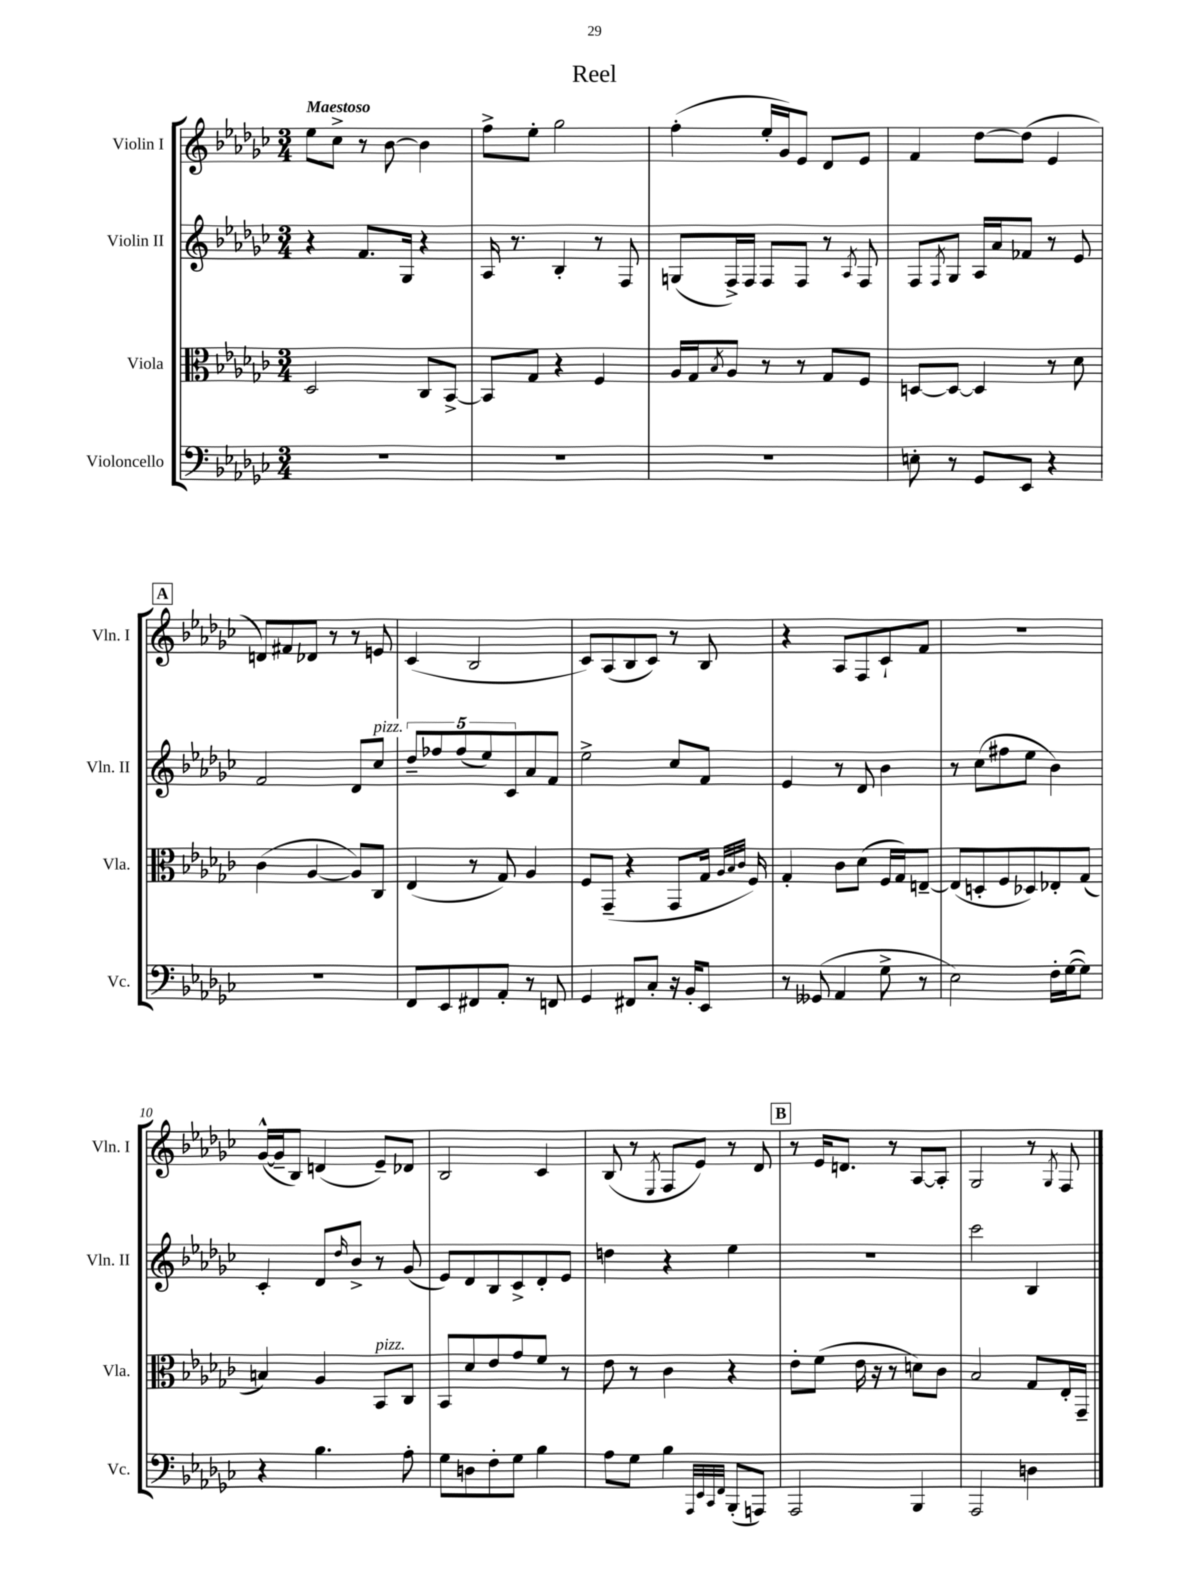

**kern	**kern	**kern	**kern
*part4	*part3	*part2	*part1
*staff4	*staff3	*staff2	*staff1
*I"Violoncello	*I"Viola	*I"Violin II	*I"Violin I
*I'Vc.	*I'Vla.	*I'Vln. II	*I'Vln. I
*clefF4	*clefC3	*clefG2	*clefG2
*k[b-e-a-d-g-c-]	*k[b-e-a-d-g-c-]	*k[b-e-a-d-g-c-]	*k[b-e-a-d-g-c-]
*M3/4	*M3/4	*M3/4	*M3/4
=1	=1	=1	=1
!	!	!	!LO:TX:a:B:t=Maestoso
2.r	2D-/	4r	8ee-\L
.	.	.	8cc-^\J
.	.	8.f/L	8r
.	.	.	[8b-\
.	.	16G-/Jk	.
.	8C-/L	4r	4b-\]
.	[8BB-^/J	.	.
=2	=2	=2	=2
2.r	8BB-/L]	16A-/	8ff^\L
.	.	8.r	.
.	8G-/J	.	8ee-'\J
.	4r	4B-'/	2gg-\
.	4F/	8r	.
.	.	8F/	.
=3	=3	=3	=3
2.r	16A-/LL	(8Gn/L	(4ff'\
.	16G-/J	.	.
.	8qB-/	.	.
.	8A-/J	16F^/L)	.
.	.	16F/JJ	.
.	8r	8F/L	16ee-'/LL
.	.	.	16g-/J)
.	8r	8F/J	8e-/J
.	8G-/L	8r	8d-/L
.	.	8qA-/	.
.	8F/J	8F/	8e-/J
=4	=4	=4	=4
8En'\	[8Dn/L	8F/L	4f/
.	.	8qF/	.
8r	8D/J_	8G-/J	.
8GG-/L	4D/]	16A-/LL	[8dd-\L
.	.	16a-/J	.
8EE-/J	.	8f-X/J	(8dd-\J]
4r	8r	8r	4e-/
.	8d-\	8e-/	.
!!LO:LB:g=z
!!LO:REH:place=s1:t=A
=5	=5	=5	=5
2.r	(4c-\	2f/	8dn/L)
.	.	.	8f#X/
.	[4A-/	.	8d-X/J
.	.	.	8r
.	8A-/L])	8d-/L	8r
!	!	!LO:TX:a:i:t=pizz.	!
.	8C-/J	8cc-/J	8en/
=6	=6	=6	=6
8FF/L	(4E-/	10dd-~/L	(4c-/
.	.	10ff-X/	.
8EE-/	.	.	.
.	.	(10ff-/	.
8FF#X/	8r	.	2B-/
.	.	10ee-/)	.
8AA-'/J	8G-/)	.	.
.	.	10c-/	.
8r	4A-/	8a-/	.
8FFn/	.	8f/J	.
=7	=7	=7	=7
4GG-/	8F/L	2ee-^\	8c-/L)
.	(8GG-~/J	.	(8A-/
8FF#X/L	4r	.	8B-/
8C-'/J	.	.	8c-/J)
16r	8GG-/L	8cc-/L	8r
16BB-'/KL	.	.	.
8EE-/J	16G-/Jk	8f/J	8B-/
.	32qqA-/LLL	.	.
.	32qqB-/	.	.
.	32qqc-/JJJ	.	.
.	16F/)	.	.
=8	=8	=8	=8
8r	4G-'/	4e-/	4r
(8GG--X/	.	.	.
4AA-/	8c-\L	8r	8A-/L
.	(8d-\J	8d-/	8F/
8G-^\	16F/LL	4b-\	8c-`/
.	16G-/J)	.	.
8r	[8En~/J	.	8f/J
=9	=9	=9	=9
2E-\)	(8E/L]	8r	2.r
.	8Dn'/	(8cc-\L	.
.	8F/	8ff#X\	.
.	8D-X/)	8ee-\J	.
16F'\LL	8E-X'/	4b-\)	.
([16G-\J	.	.	.
8G-\J])	(8G-/J	.	.
!!LO:LB:g=z
=10	=10	=10	=10
4r	4Bn/)	4c-'/	([16g-^^/LL
.	.	.	16g-~/J]
.	.	.	8B-/J)
4.B-\	4A-/	8d-/L	(4dn/
.	.	16qqdd-/	.
.	.	8b-^/J	.
!	!LO:TX:a:i:t=pizz.	!	!
.	8BB-/L	8r	8e-~/L)
8A-'\	8C-/J	(8g-/	8d-X/J
=11	=11	=11	=11
8G-\L	8BB-/L	8e-/L)	2B-/
8Dn\	8d-/	8d-/	.
8F'\	8e-/	8B-/	.
8G-\J	8g-/	8c-^/	.
4B-\	8f/J	8d-'/	4c-/
.	8r	8e-/J	.
=12	=12	=12	=12
8A-\L	8e-\	4ddn\	(8B-/
8G-\J	8r	.	8r
.	.	.	8qE-/
4B-\	4c-\	4r	8F/L
.	.	.	8e-/J)
32qqAAA-/LLL	.	.	.
32qqEE-/	.	.	.
32qqCC-/	.	.	.
32qqFF/JJJ	.	.	.
(8BBB-'/L	4r	4ee-\	8r
8AAAn/J)	.	.	8d-/
!!LO:REH:place=s1:t=B
=13	=13	=13	=13
2AAA-/	8e-'\L	2.r	8r
.	(8f\J	.	16e-/KL
.	.	.	8.dn/J
.	16e-\	.	.
.	16r	.	.
.	8r	.	8r
4BBB-/	8dn\L)	.	[8A-/L
.	8c-\J	.	8A-'/J]
=14	=14	=14	=14
2AAA-/	2B-/	2ccc-\	2G-/
4Dn\	8G-/L	4B-/	8r
.	.	.	8qG-/
.	16E-'/L	.	8F/
.	16GG-~/JJ	.	.
==	==	==	==
*-	*-	*-	*-
